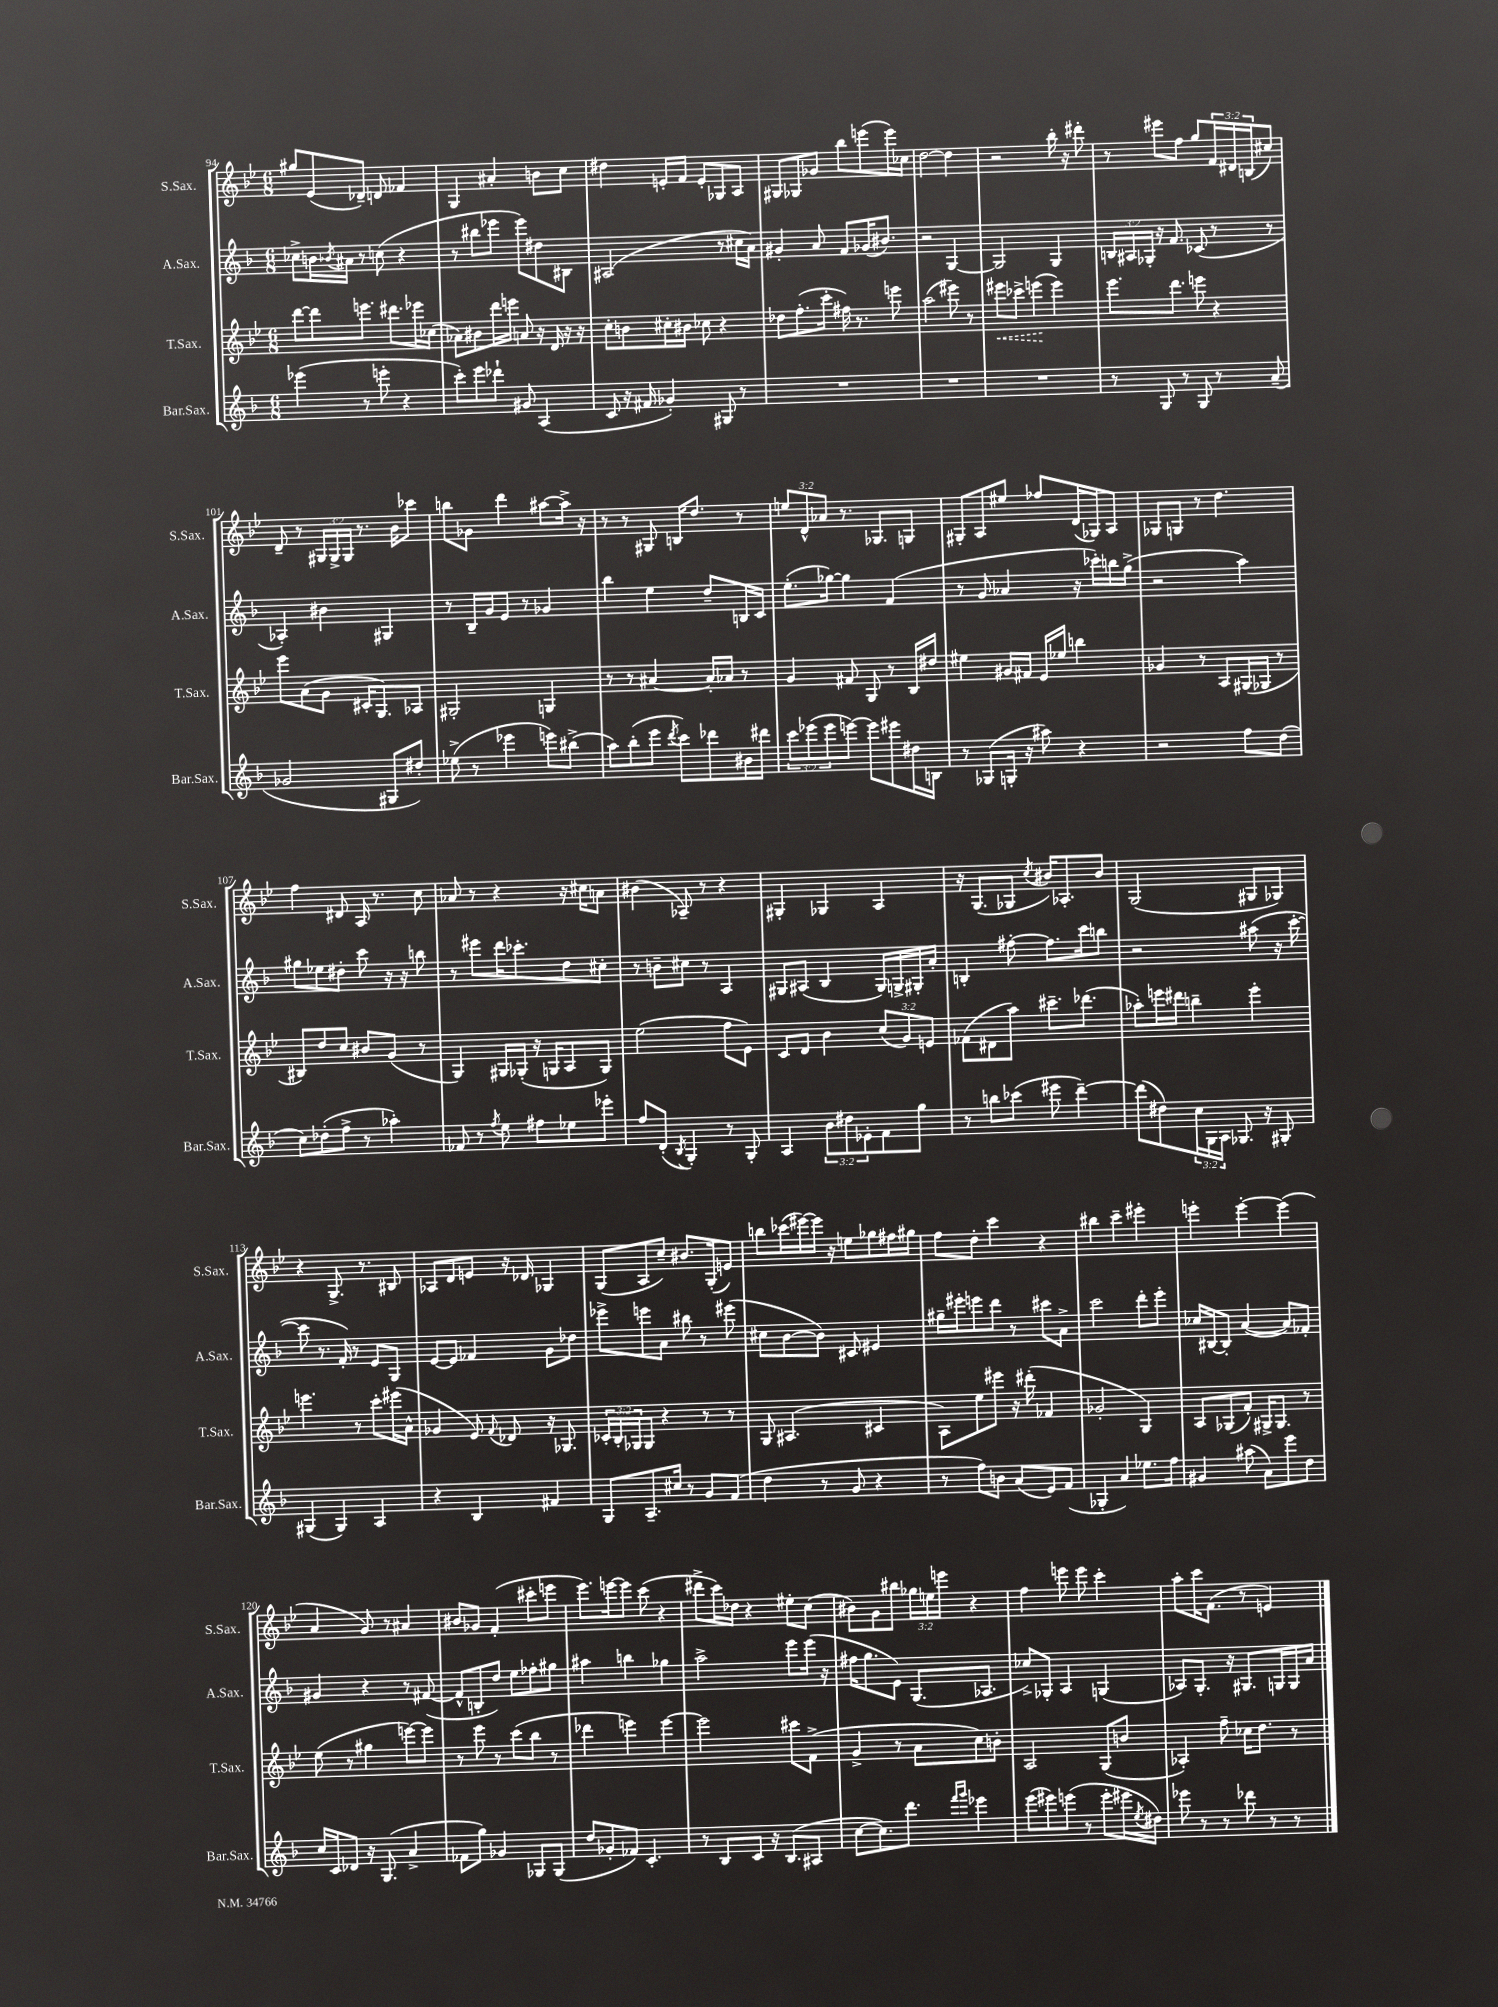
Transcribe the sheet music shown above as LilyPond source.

<<
\new StaffGroup <<
\new Staff = "s0" \with { instrumentName = "S.Sax." shortInstrumentName = "S.Sax." } {
    \clef treble \key bes \major \numericTimeSignature \time 6/8 \override Staff.TupletNumber.text = #tuplet-number::calc-fraction-text
    gis''8 ees'8( des'8--) d'8 fes'4 |
    g4 ais'4-. b'8 c''8 |
    dis''4 e'16-. f'16 e'8-. ges8 a8 |
    gis8 ges8 ges'8 bes''8 e'''8( e'''16) ces''16 |
    d''2~ d''4 |
    r2 bes''16-. r16 dis'''8-. |
    r8 eis'''8 f''8 g''8 \tuplet 3/2 { f'16 dis'16 b16( } cis''8) |
    d'8-- r8 \tuplet 3/2 { gis16 gis16-> gis16 } r8. bes'16 ces'''8 |
    b''8 ges'8 d'''4 ais''8~ ais''16-> r16 |
    r8 r8 gis8 b16 d''8. r8 |
    \tuplet 3/2 { e''8 d'8-^ aes'8 } r8. ges8. g8 |
    gis8-. a8 eis''8 fes''8 d'16( ges16) a8 |
    ges8 g8 r8 d''4. |
    f''4 dis'8 a16 r8. c''8 |
    aes'8 r8 r4 r16 cis''16 a'8 |
    bis'4( aes8--) r8 r4 |
    gis4-. ges4 a4 |
    r16 g8.( ges8 \acciaccatura { c''8 } bis'16) aes8.-. bis'8 |
    g2( gis8 ges8) |
    r4 g8.-> r8. bis8 |
    aes8 d'8 e'8 r16 des'16 ges4 |
    g8( a8 c''8--) bis'8. g16-.( e'8) |
    b''8 ces'''16( eis'''16~) eis'''16 r16 e''8 ges''8 fis''16 gis''16 |
    f''8 d''8-. c'''4 r4 |
    bis''4 c'''4-- eis'''4-. |
    e'''4-. e'''4~-. e'''4( |
    a'4 g'8) r8 ais'4 |
    bis'8 ges'8 f'4-.( cis'''8-. e'''8 |
    ees'''8.) e'''16~ e'''8 c'''8( r4 |
    dis'''8-> c'''16) des''16 r4 eis''8-. c''8( |
    bis'8) g'8 bis''8 \tuplet 3/2 { ges''16 e''16 e'''16 } r4 |
    f''4 e'''8 e'''8 c'''4-. |
    a''8-. c'''16 f'8.( r8 e'4) \bar "|." |
}
\new Staff = "s1" \with { instrumentName = "A.Sax." shortInstrumentName = "A.Sax." } {
    \clef treble \key f \major \numericTimeSignature \time 6/8 \override Staff.TupletNumber.text = #tuplet-number::calc-fraction-text
    ces''8-> b'16 \acciaccatura { bes'8 } ais'16 r8 c''8( r4 |
    r8 bis''8 ees'''8 ees'''8) dis''8 bis8 |
    ais2( r8 cis''16 a'16) |
    gis'4-. a'8 f'8 ges'16( bis'8.) |
    r2 g4~ |
    g2 g4 |
    \tuplet 3/2 { b16 ais16 ges16-. } r16 f'8. ces'8( r8 r8 |
    aes4-.) bis'4 gis4 |
    r8 bes16-- g'16 e'8 r8 ges'4 |
    bes''4 e''4 d''8-- b16 c'16 |
    e''8.-.( ges''16~) ges''4 f'4( |
    r8 g'8 aes'4 r16 ces'''16-.) b''16 g''16->( |
    r2 a''4) |
    gis''8 ees''8 dis''8-. c'''8 r16 r16 b''8 |
    r8 eis'''8 d'''16 ces'''8.-. d''8 cis''8-. |
    r8 b'8-- cis''8 r8 a4 |
    gis8 ais8( bes4 gis16) g16-> gis16-. a'16-. |
    b4-. fis''8~-. fis''8. c'''16 b''8 |
    r2 ais''8( r16 c'''16~-. |
    c'''8 r8. f'16-.) r8 e'8 g8 |
    e'8~ e'8 fes'4 g'8 des''8 |
    ees'''8-> e'''8 a'8 bis''8 r8 eis'''8( |
    cis''8 bes'8~ bes'8) cis'8 eis'4 |
    gis''16-- eis'''16-. e'''8 d'''8 r8 cis'''8 a'8-> |
    c'''2 d'''8-. e'''8-. |
    ces''16 bis16~ bis8-. a'4~( a'8) fes'8-. |
    gis'4 r4 r8 fis'8~( |
    fis'8-^ b8-. d''8) e''8 fes''8-. gis''8 |
    ais''4 b''4 ges''4 |
    a''2-> e'''8 e'''16( r16 |
    fis''16 g''8. e'8) g8.( aes8. |
    ces''8->) ges8-. a4 g4( |
    aes8) g8.-. r16 gis8. g16 g16 a'16 \bar "|." |
}
\new Staff = "s2" \with { instrumentName = "T.Sax." shortInstrumentName = "T.Sax." } {
    \clef treble \key bes \major \numericTimeSignature \time 6/8 \override Staff.TupletNumber.text = #tuplet-number::calc-fraction-text
    d'''8~ d'''8 e'''8. dis'''8. ees'''16 ces''16( |
    aes'8) bis'8 d'''16 e'''16 a'8 r16 d'16 r16 r16 |
    c''8-. b'8 cis''16-. bis'16 ces''8 r4 |
    des''8 f''8.-.( c'''16-. fis''16) r8. e'''8 |
    a''2( eis'''8) r8 |
    \once \override Hairpin.style = #'dashed-line eis'''8\< ces'''8-> e'''4\!( e'''4) |
    ees'''8. d'''8. e'''8 r4 |
    ees'''8 a'8( g'8 cis'16-. g8.) aes8 |
    gis2-. g4 |
    r8 r8 ais'4~ ais'16-. aes'16 r8 |
    g'4 fis'8 g8 r8 bes16 dis''16 |
    eis''4 gis'16 fis'16 ees'16 ees''16 b''4 |
    ges'4 r8 a8 gis16( ges16 r8 |
    bis8) d''8 c''8 bis'8 g'8( r8 |
    g4) gis16 ges16-.( r16 g16 a8 g8) |
    ees''2( f''8 ees'8) |
    c'8 d'8 bes'4 \tuplet 3/2 { c''8( g'8) e'8 } |
    fes'8( dis'8 a''8) cis'''8.-- des'''8.( |
    aes''8-.) e'''16 dis'''16 b''4-- e'''4-. |
    e'''4. r8 c'''8-. eis'''16( a'16-^ |
    ges'4 ees'8) \appoggiatura { f'8 } des'8 r16 ges8. |
    \tuplet 3/2 { ces'16-. bes16-. ges16 } ges8 r4 r8 r8 |
    g8 ais4.( cis'4 |
    a8) ees''8 eis'''8 r16 dis'''16-.( fes'4 |
    ges'2-. g4) |
    a8 ges8( f'8-.) gis16-> gis8. r8 |
    ees''8( r8 gis''4 e'''8~) e'''8 |
    r8 ees'''8 r8 c'''8( bes''8 r8 |
    des'''4 e'''4) e'''4~ |
    e'''2 cis'''8 f'8->( |
    g'4-> r8 a'8 c''8) b'8-. |
    a2 g8( b'8 |
    aes4-.) f''8-- ces''16 d''8. r8 \bar "|." |
}
\new Staff = "s3" \with { instrumentName = "Bar.Sax." shortInstrumentName = "Bar.Sax." } {
    \clef treble \key f \major \numericTimeSignature \time 6/8 \override Staff.TupletNumber.text = #tuplet-number::calc-fraction-text
    ees'''4( r8 e'''8-. r4 |
    c'''8-.) e'''8 des'''8-! gis'8 a4( |
    c'8 r16 fis'16 ges'4-.) gis8 r8 |
    R2. |
    R2. |
    R2. |
    r8 g8 r8 g8 r8 a'8--( |
    ges'2 gis8 dis''8-.) |
    ees''8->( r8 ees'''4 e'''8) bis''8->( |
    a''8) bes''8-.( e'''8 \acciaccatura { d'''8 } c'''8) des'''8 bis'16 dis'''16 |
    \tuplet 3/2 { c'''8 ees'''8( ees'''8 } e'''8~) e'''8 eis'''8 dis''16 b16 |
    r8 ges8( g16-. r16 ais''8) r4 |
    r2 f''8 d''8( |
    c''8) des''8-.( f''8-> r8 aes''4-.) |
    fes'8 r8 \acciaccatura { f''8 } e''8 fis''8 ees''8 ees'''8-. |
    f''8 d'8-.( \acciaccatura { bes8 } g4-.) r8 g8-. |
    a4 \tuplet 3/2 { bes'8 dis''8 ees'8-. } f'8 g''8 |
    r8 b''8 ces'''8( eis'''8 d'''4~--) |
    d'''8( dis''8) \tuplet 3/2 { c''16 g16 a16 } ges8. r16 gis8-. |
    gis4( gis4) a4 |
    r4 bes4 fis'4 |
    g8 a8.-- cis''16 r8 g'8 f'8( |
    d''4 r8 g'8 r4 |
    r8 f''8) b'8 a'8( e'8) f'8( |
    ges4-. a'4) ees''8. f''16 |
    gis'4 ais''8( a'8) e'''8 d''8 |
    c''16 c'16 des'8 r16 g8.( a'4-> |
    fes'8 g''8) ges'4 ges8 ges8( |
    d''8 ges'8-. fes'8) c'4.-. |
    r8 bes8 c'8 r16 bes8.( ais8 |
    c''8~ c''8.) d'''8. \grace { f'''16 g'''16 } ees'''4 |
    e'''8( eis'''8) e'''8( r8 e'''8-. eis'''16 \acciaccatura { e''8 } dis''16) |
    ees'''8 r8 r8 des'''8 r8 r8 \bar "|." |
}
>>
>>
\layout { \context { \Score currentBarNumber = #94 } }
